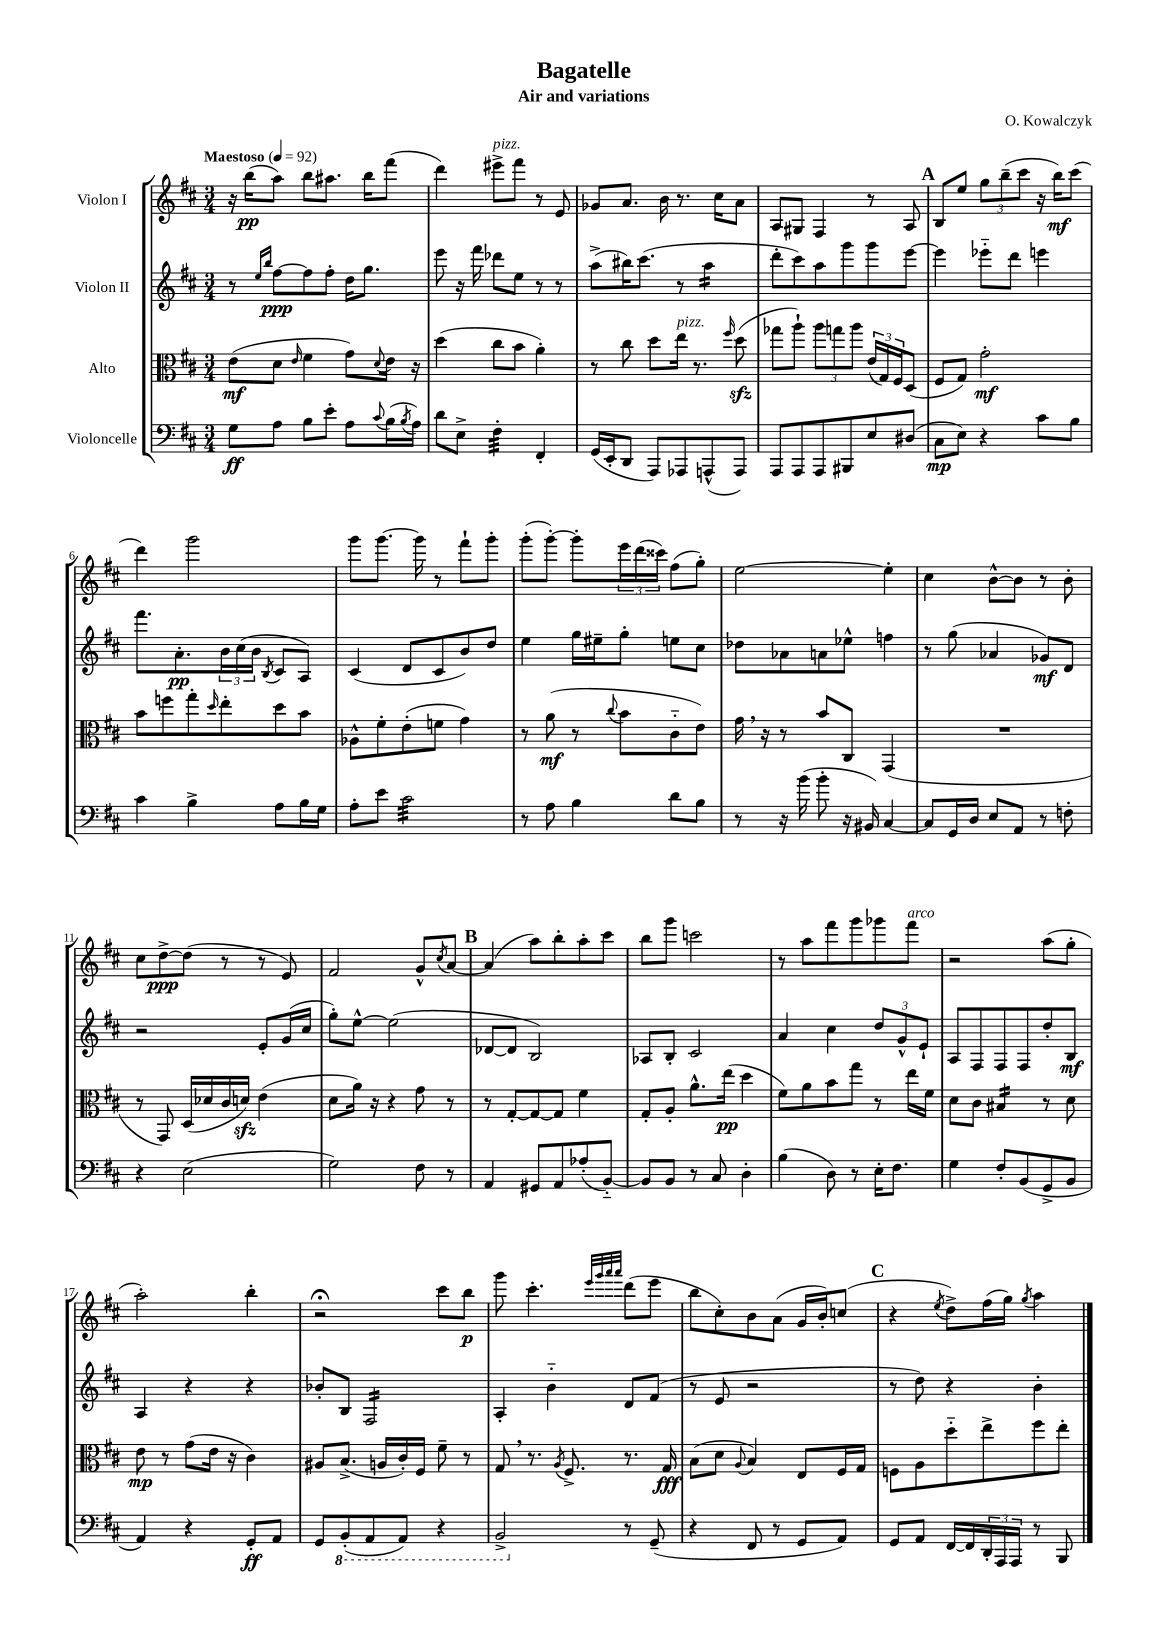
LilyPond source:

\header { title = "Bagatelle" composer = "O. Kowalczyk" subtitle = "Air and variations" }
<<
\new StaffGroup <<
\new Staff = "s0" \with { instrumentName = "Violon I" } {
    \clef treble \key d \major \numericTimeSignature \time 3/4 \tempo "Maestoso" 4 = 92
    r16 b''16\pp( a''8) b''8 ais''8. b''16 fis'''8( |
    d'''4) eis'''8->^\markup { \italic "pizz." } fis'''8 r8 e'8 |
    ges'8 a'8. b'16 r8. cis''16 a'8 |
    a8 gis8 fis4 r8 a8 |
    \mark \markup { \bold "A" } b8 e''8 \tuplet 3/2 { g''8 b''8--( cis'''8 } r16 b''16\mf) cis'''8( |
    d'''4) g'''2 |
    g'''8 g'''8.~ g'''16 r8 fis'''8-! g'''8-. |
    g'''8-.( g'''8~-.) g'''8-. \tuplet 3/2 { e'''16 d'''16( cisis'''16) } fis''8( g''8-.) |
    e''2~ e''4-. |
    cis''4 b'8~-^ b'8 r8 b'8-. |
    cis''8 d''8~->\ppp d''8( r8 r8 e'8) |
    fis'2 g'8-^ \acciaccatura { cis''8 } a'8~ |
    \mark \markup { \bold "B" } a'4( a''8) b''8-. a''8-. cis'''8 |
    b''8 g'''8 c'''2 |
    r8 a''8 fis'''8 g'''8 ges'''8 fis'''8^\markup { \italic "arco" } |
    r2 a''8( g''8-. |
    a''2-.) b''4-. |
    r2\fermata cis'''8 b''8\p |
    g'''8 cis'''4.-. \grace { e'''32 g'''32 a'''32 a'''32 } d'''8( e'''8 |
    b''8 cis''8-.) b'8 a'8( g'16 b'16-.) c''8( |
    \mark \markup { \bold "C" } r4 \acciaccatura { e''8 } d''8->) fis''16( g''16) \acciaccatura { g''8 } a''4 \bar "|." |
}
\new Staff = "s1" \with { instrumentName = "Violon II" } {
    \clef treble \key d \major \numericTimeSignature \time 3/4
    r8 \grace { e''16 b''16 } fis''8~\ppp fis''8 fis''8-. d''16 g''8. |
    e'''8 r16 fis'''16 des'''8 e''8 r8 r8 |
    a''8->( bis''16) cis'''8.( r8 a''4:16 |
    d'''8-. cis'''8) a''8 g'''8 g'''8 e'''8~ |
    \mark \markup { \bold "A" } e'''4 ees'''8-_ d'''8 e'''4 |
    fis'''8. a'8.-.\pp \tuplet 3/2 { b'16 cis''16( b'16 } \acciaccatura { b8 } cis'8 a8) |
    cis'4( d'8 cis'8 b'8) d''8 |
    e''4 g''16 eis''16-- g''8-. e''8 cis''8 |
    des''8 aes'8 a'8 ees''8-^ f''4 |
    r8 g''8( aes'4 ges'8\mf) d'8 |
    r2 e'8-. g'16( cis''16 |
    g''8-.) e''8~-^ e''2( |
    \mark \markup { \bold "B" } des'8~ des'8 b2) |
    aes8 b8-. cis'2 |
    a'4 cis''4 \tuplet 3/2 { d''8 g'8-^ e'8-! } |
    a8 fis8 fis8 fis8 d''8-. b8\mf |
    a4 r4 r4 |
    bes'8-. b8 fis2:16 |
    a4-. b'4-_ d'8 fis'8( |
    r8 e'8 r2 |
    \mark \markup { \bold "C" } r8 d''8) r4 b'4-. \bar "|." |
}
\new Staff = "s2" \with { instrumentName = "Alto" } {
    \clef alto \key d \major \numericTimeSignature \time 3/4
    e'8\mf( d'8 \grace { e'16 } fis'4 g'8) \appoggiatura { d'8 } e'16 r16 |
    d''4( cis''8 b'8 a'4-.) |
    r8 cis''8 d''8 e''16^\markup { \italic "pizz." } r8. \grace { fis''16 } d''8\sfz( |
    ges''8 a''8-!) \tuplet 3/2 { a''8 g''8 a''8 } \tuplet 3/2 { e'16( g16) fis16 } d8( |
    \mark \markup { \bold "A" } fis8 g8) g'2-.\mf |
    b'8 f''8 g''8-. \grace { d''16 } e''8-. d''8 b'8 |
    aes8-^ fis'8-. e'8-.( f'8 g'4) |
    r8 a'8\mf( r8 \appoggiatura { cis''8 } b'8 cis'8-_ e'8) |
    g'16 \breathe r16 r8 b'8 cis8 g,4( |
    R2. |
    r8 g,8) d16( des'16 cis'16 d'16\sfz) e'4( |
    d'8 a'16) r16 r4 g'8 r8 |
    \mark \markup { \bold "B" } r8 g8~-. g8~ g8 fis'4 |
    g8-. a8-. a'8.-^ e''16\pp( d''4 |
    fis'8) a'8 b'8 g''8 r8 e''16 fis'16 |
    d'8 cis'8 bis4:16 r8 d'8 |
    e'8\mp r8 g'8( e'16 r16 cis'4) |
    ais8 b8.->( a16 cis'16-.) fis16 fis'8-- r8 |
    g8 \breathe r8. \acciaccatura { a8 } fis8.-> r8. g16\fff |
    b8( d'8 \appoggiatura { a8 } b4) e8 fis16 g16 |
    \mark \markup { \bold "C" } f8 a8 d''8-_ e''8-> fis''8 e''8-. \bar "|." |
}
\new Staff = "s3" \with { instrumentName = "Violoncelle" } {
    \clef bass \key d \major \numericTimeSignature \time 3/4
    g8\ff a8 b8 e'8-. a8 \appoggiatura { cis'8 } b16( \acciaccatura { b8 } a16) |
    d'8 e8-> fis4:32-. fis,4-. |
    g,16( e,16-. d,8 a,,8) aes,,8 a,,8-^( a,,8) |
    a,,8 a,,8 a,,8 bis,,8 e8 dis8( |
    \mark \markup { \bold "A" } cis8\mp e8) r4 cis'8 b8 |
    cis'4 b4-> a8 b16 g16 |
    a8-. e'8 cis'2:32 |
    r8 a8 b4 d'8 b8 |
    r8 r16 b'16( b'8-. r16 bis,16) cis4~ |
    cis8 g,16 d16 e8 a,8 r8 f8-. |
    r4 e2( |
    g2) fis8 r8 |
    \mark \markup { \bold "B" } a,4 gis,8 a,8 aes8-.( b,8~-_) |
    b,8 b,8 r8 cis8 d4-. |
    b4( d8) r8 e16-. fis8. |
    g4 fis8-. b,8( g,8-> b,8 |
    a,4) r4 g,8-.\ff a,8 |
    g,8 \ottava #-1 b,,8-.( a,,8 a,,8) r4 |
    b,,2-> \ottava #0 r8 g,8--( |
    r4 fis,8 r8 g,8 a,8) |
    \mark \markup { \bold "C" } g,8 a,8 fis,16~ fis,16 \tuplet 3/2 { d,16-. a,,16 a,,16 } r8 b,,8 \bar "|." |
}
>>
>>
